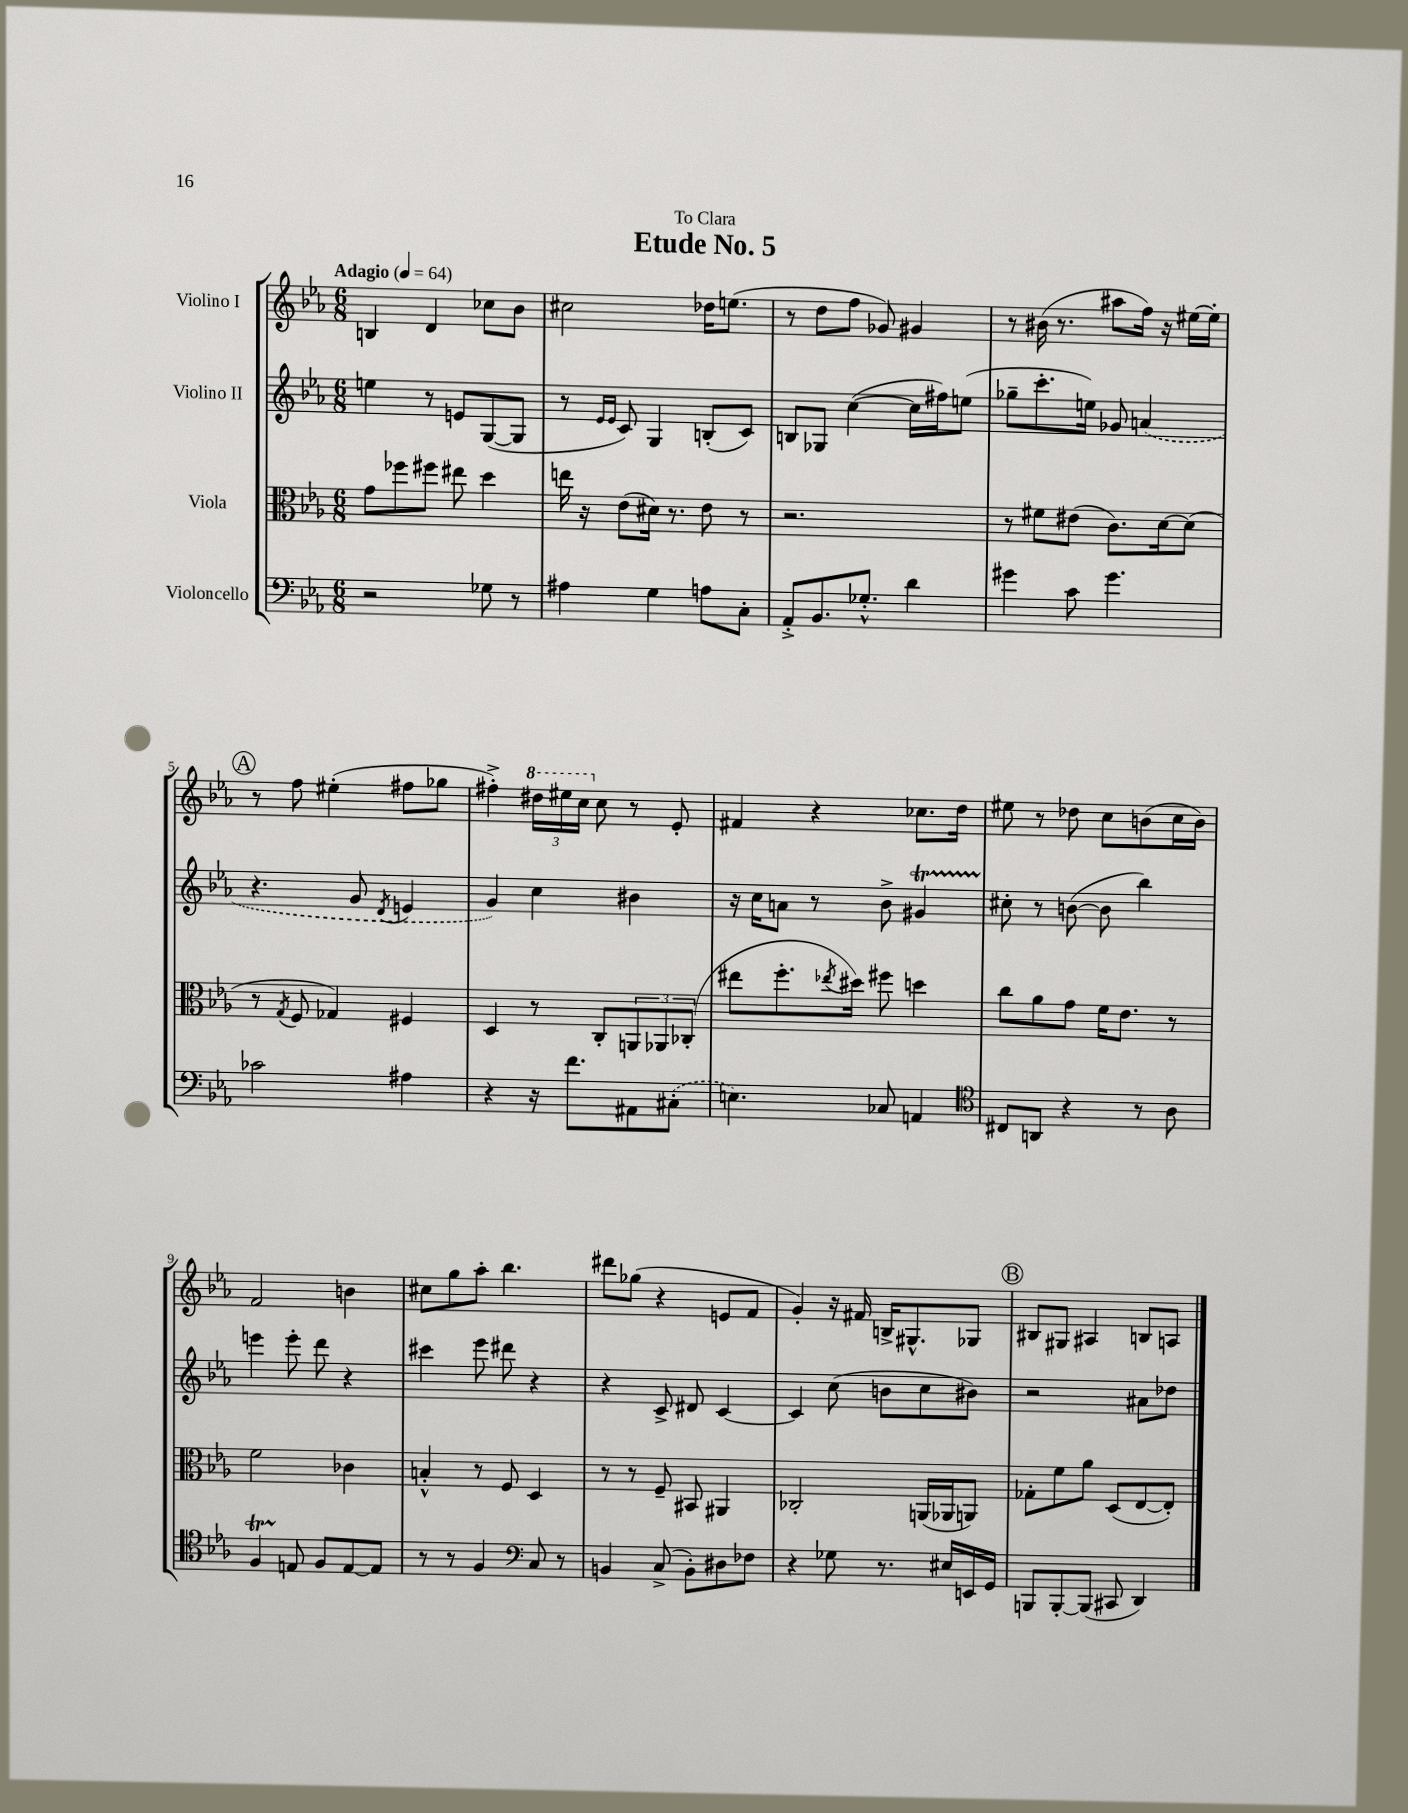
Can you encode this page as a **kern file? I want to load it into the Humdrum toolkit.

**kern	**kern	**kern	**kern
*staff4	*staff3	*staff2	*staff1
*clefF4	*clefC3	*clefG2	*clefG2
*k[b-e-a-]	*k[b-e-a-]	*k[b-e-a-]	*k[b-e-a-]
*M6/8	*M6/8	*M6/8	*M6/8
*MM64	*MM64	*MM64	*MM64
2r	8g	4ee	4B
.	8ff-	.	.
.	8ff#	8r	4d
.	8ee#	8e	.
8G-	4dd	([8G	8cc-
8r	.	8G]	8b-
=	=	=	=
4A#	16ee	8r	2cc#
.	16r	.	.
.	.	16qqe-	.
.	.	16qqe-	.
.	(8e-	8c)	.
4G	16d#)	4G	.
.	8.r	.	.
8A	8e-	(8B'	16dd-
.	.	.	(8.ee
8C'	8r	8c)	.
=	=	=	=
8AA-'^	2.r	8B	8r
8.BB-	.	8G-	8dd
.	.	([4cc	8ff
8.G-'^^	.	.	.
.	.	.	8g-)
4d	.	16cc]	4g#
.	.	16ff#)	.
.	.	(8ee	.
=	=	=	=
4g#	8r	8gg-~	8r
.	8f#	8.ccc'	(16b#
.	.	.	8.r
8c	(8e#	.	.
.	.	16ee)	.
4.g#	8.c)	8g-	8aa#
.	.	(4a	16ff)
.	[16d	.	16r
.	(8d]	.	[16ee#
.	.	.	16ee#']
=	=	=	=
2c-	8r	4.r	8r
.	8qG	.	.
.	8F	.	8ff
.	4G-)	.	(4ee#'
.	.	8g	.
.	.	8qd	.
4A#	4F#	4e	8ff#
.	.	.	8gg-
=	=	=	=
4r	4D	4g)	4ff#'^)
16r	8r	4cc	24ddd#
.	.	.	24eee#
8.f	.	.	.
.	.	.	24ccc
.	8C'	.	8cc
8AA#	12AA	4b#	8r
.	12AA-	.	.
(8C#'	.	.	8e-'
.	(12C-'	.	.
=	=	=	=
4.E)	8ee#	16r	4f#
.	.	16cc	.
.	8.ff'	8a	.
.	.	8r	4r
.	8qee-	.	.
.	16dd#)	.	.
8C-	8ff#	8b-^	.
4AA	4dd	4g#	8.cc-
.	.	.	16dd
=	=	=	=
*clefC4	*	*	*
8C#	8cc	8cc#'	8ee#
8AA	8a-	8r	8r
4r	8g	([8b	8dd-
.	16f	8b]	8cc
.	8.e-	.	.
8r	.	4bb-)	(8b
8A-	8r	.	16cc
.	.	.	16b)
=	=	=	=
4F	2f	4eee	2f
8E	.	8eee'	.
8F	.	8ddd	.
[8E	4c-	4r	4b
8E]	.	.	.
=	=	=	=
8r	4B'^^	4ccc#	8cc#
8r	.	.	8gg
4F	8r	8eee-	8aa-'
.	8F	8ddd#	4.bb-
*clefF4	*	*	*
8C	4D	4r	.
8r	.	.	.
=	=	=	=
4BB	8r	4r	8ddd#
.	8r	.	(8gg-
(8C^	8F~	8c^	4r
8BB')	8BB#	8d#	.
8D#	4AA#	[4c	8e
8F-	.	.	8f
=	=	=	=
4r	2C-'	4c]	4g')
8G-	.	(8cc	16r
.	.	.	16f#
8.r	.	8b	16B^
.	.	.	8.G#^^
.	(16AA	8cc	.
16E#	16AA-	.	.
16EE	8AA)	8b#)	8G-
16GG	.	.	.
=	=	=	=
8BBB	8G-'	2r	8B#
[8BBB'	8f	.	8G#
(8BBB]	8a-	.	4A#
8CC#	(8D	.	.
4DD)	[8E-	8a#	8B
.	8E-'])	8dd-	8A
==	==	==	==
*-	*-	*-	*-
